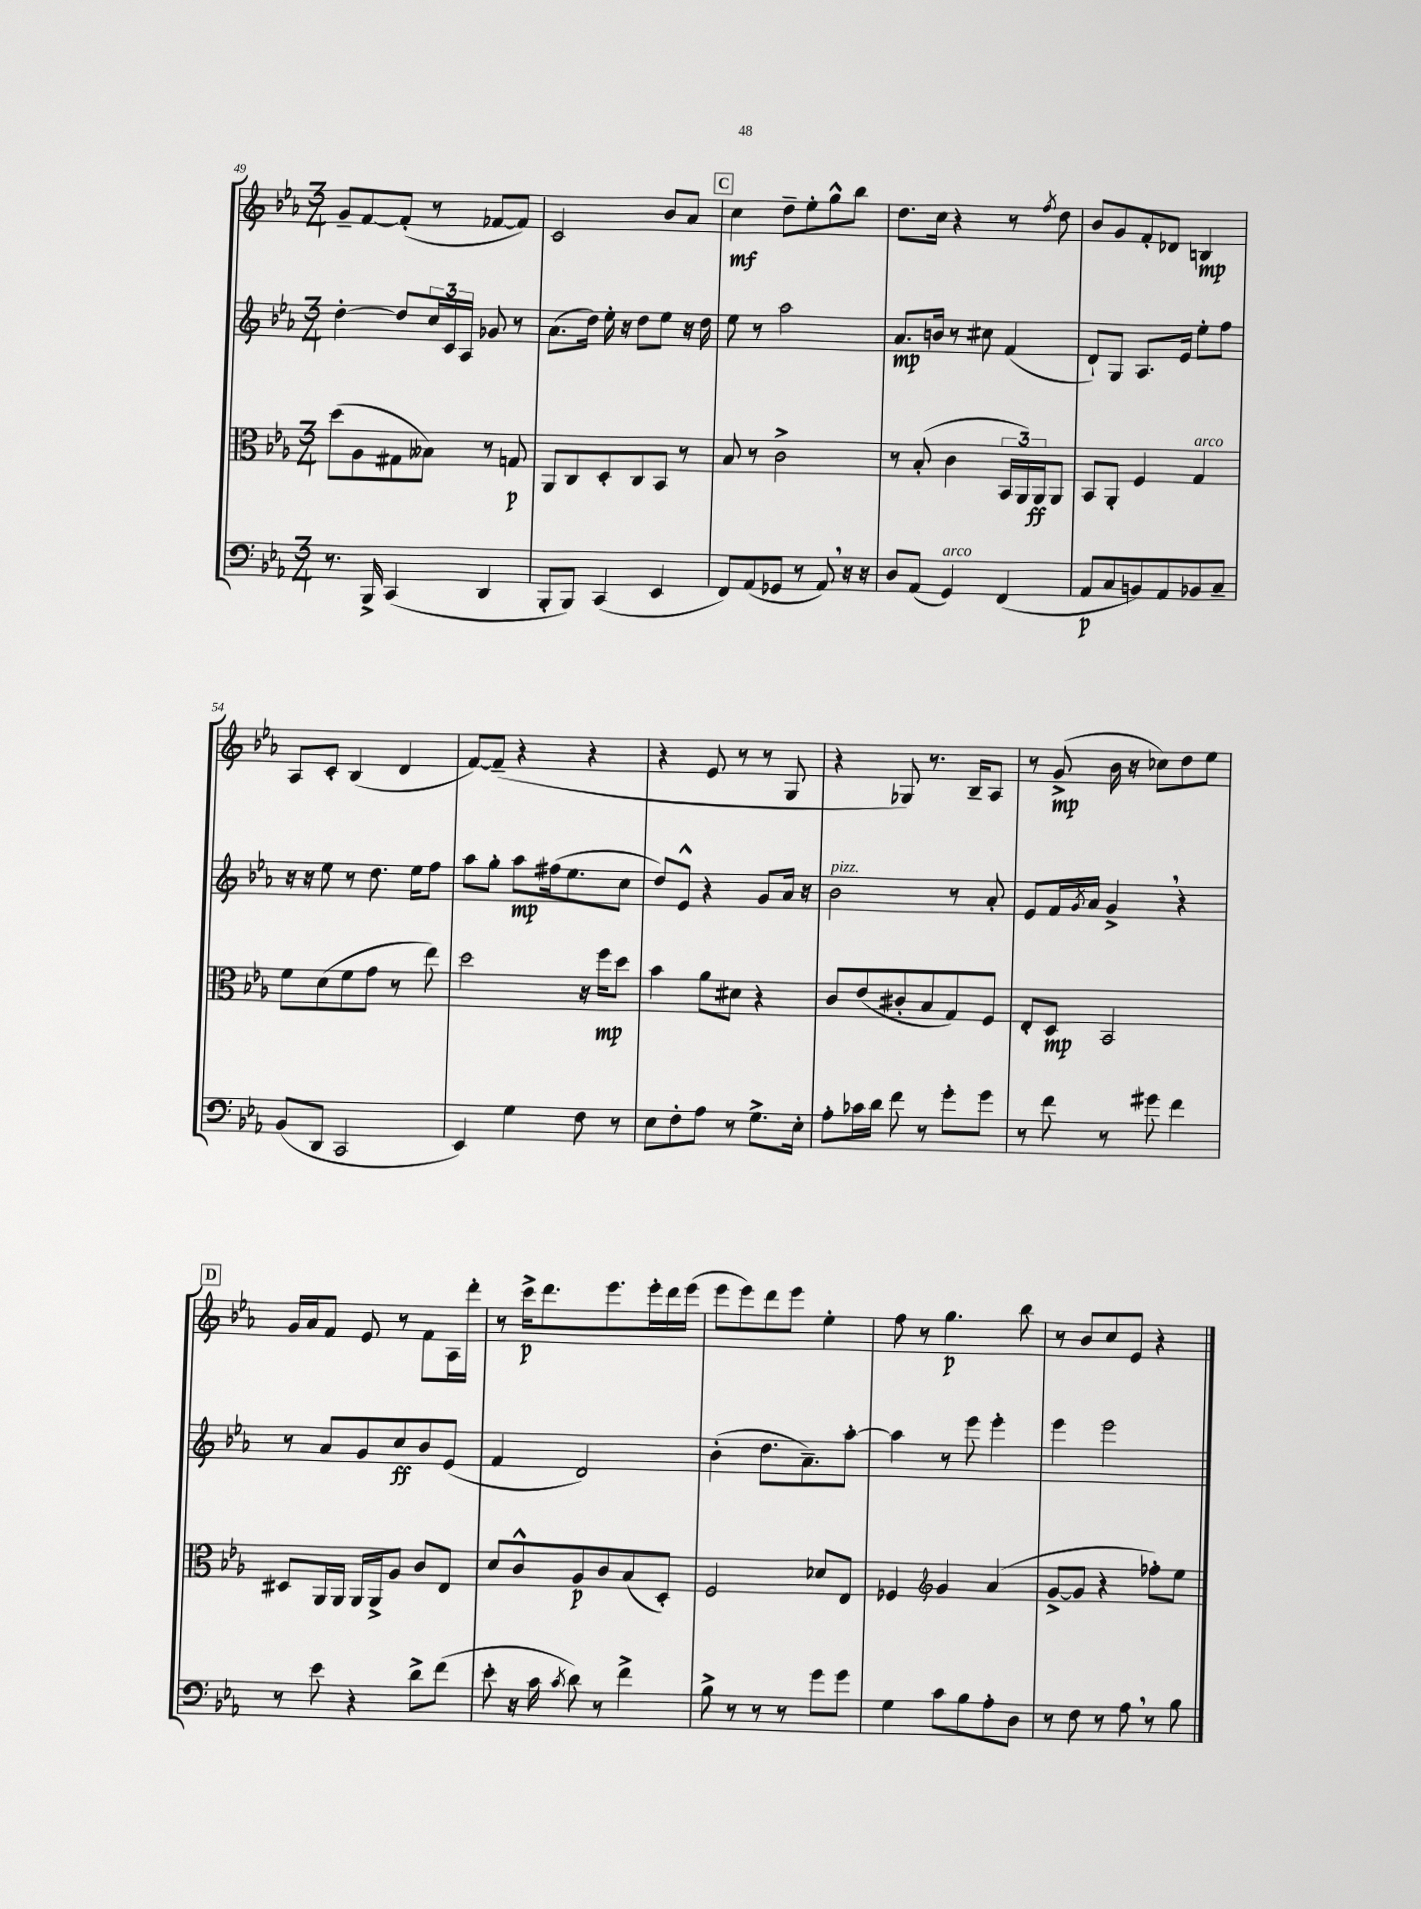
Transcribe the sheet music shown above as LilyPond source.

<<
\new StaffGroup <<
\new Staff = "s0" {
    \clef treble \key ees \major \numericTimeSignature \time 3/4
    g'8-- f'8~ f'8-.( r8 fes'8~ fes'8) |
    c'2 bes'8 aes'8 |
    \mark \markup { \box "C" } c''4\mf d''8-- ees''8-. g''8-^ bes''8 |
    d''8. c''16 r4 r8 \acciaccatura { f''8 } d''8 |
    bes'8 g'8 f'8-. des'8 b4\mp |
    aes8 c'8-. bes4( d'4 |
    f'8~) f'8--( r4 r4 |
    r4 ees'8 r8 r8 g8 |
    r4 ges8) r8. bes16-- aes8 |
    r8 g'8->\mp( bes'16 r16 ces''8) d''8 ees''8 |
    \mark \markup { \box "D" } g'16 aes'16 f'8 ees'8 r8 f'8 aes16 d'''16-. |
    r8 c'''16->\p d'''8. ees'''8. ees'''16-. d'''16 ees'''16( |
    ees'''8 ees'''8) d'''8 ees'''8 ees''4-. |
    f''8 r8 g''4.\p bes''8 |
    r8 bes'8 c''8 ees'8 r4 \bar "|." |
}
\new Staff = "s1" {
    \clef treble \key ees \major \numericTimeSignature \time 3/4
    d''4~-. d''8 \tuplet 3/2 { c''16 c'16 aes16 } ges'8 r8 |
    aes'8.( d''16) ees''16-. r16 d''8 ees''8 r16 d''16 |
    \mark \markup { \box "C" } ees''8 r8 aes''2 |
    aes'8.\mp b'16 r8 cis''8 f'4( |
    d'8-!) g8 aes8. ees'16 ees''8-. f''8 |
    r16 r16 ees''8 r8 d''8. ees''16 f''8 |
    aes''8 g''8-. aes''8\mp fis''16( ees''8. c''8 |
    d''8) ees'8-^ r4 g'8 aes'16 r16 |
    bes'2^\markup { \italic "pizz." } r8 aes'8-. |
    ees'8 f'16 \acciaccatura { g'8 } aes'16 g'4-> \breathe r4 |
    \mark \markup { \box "D" } r8 aes'8 g'8 c''8\ff bes'8 ees'8( |
    f'4 d'2) |
    bes'4-.( d''8. aes'8.--) aes''8~-. |
    aes''4 r8 ees'''8 ees'''4-. |
    ees'''4 ees'''2 \bar "|." |
}
\new Staff = "s2" {
    \clef alto \key ees \major \numericTimeSignature \time 3/4
    d''8( aes8 gis8 beses8) r8 g8\p |
    aes,8 c8 d8-. c8 bes,8 r8 |
    \mark \markup { \box "C" } bes8 r8 c'2-> |
    r8 bes8-.( c'4 \tuplet 3/2 { bes,16 aes,16) aes,16\ff } aes,8 |
    bes,8 aes,8-. f4 g4^\markup { \italic "arco" } |
    f'8 d'8( f'8 g'8 r8 ees''8) |
    d''2 r16 f''16\mp d''8 |
    bes'4 aes'8 dis'8 r4 |
    c'8 ees'8( cis'8-. bes8 g8) f8 |
    ees8-. d8\mp bes,2 |
    \mark \markup { \box "D" } dis8 aes,16 aes,16 aes,16 aes,16-> aes8 c'8 ees8 |
    d'8 c'8-^ aes8\p c'8 bes8( d8-.) |
    f2 des'8 ees8 |
    fes4 \clef treble g'4 aes'4( |
    g'8~-> g'8 r4 fes''8-.) ees''8 \bar "|." |
}
\new Staff = "s3" {
    \clef bass \key ees \major \numericTimeSignature \time 3/4
    r8. bes,,16-> c,4( d,4 |
    bes,,8-. bes,,8) c,4( ees,4 |
    \mark \markup { \box "C" } f,8) aes,8( ges,8 r8 aes,8) \breathe r16 r16 |
    d8 aes,8( g,4^\markup { \italic "arco" }) f,4( |
    aes,8\p c8 b,8) aes,8 bes,8 c8-- |
    bes,8( d,8 c,2 |
    ees,4) g4 f8 r8 |
    ees8 f8-. aes8 r8 g8.-> ees16-. |
    aes8-. ces'16 d'16 f'8 r8 g'8-. g'8 |
    r8 f'8 r8 gis'8 f'4 |
    \mark \markup { \box "D" } r8 ees'8 r4 d'8-> f'8( |
    ees'8-. r16 c'16 \acciaccatura { c'8 } d'8) r8 f'4-> |
    bes8-> r8 r8 r8 g'8 g'8 |
    g4 c'8 bes8 aes8-. d8 |
    r8 f8 r8 aes8 \breathe r8 bes8 \bar "|." |
}
>>
>>
\layout { \context { \Score currentBarNumber = #49 } }
